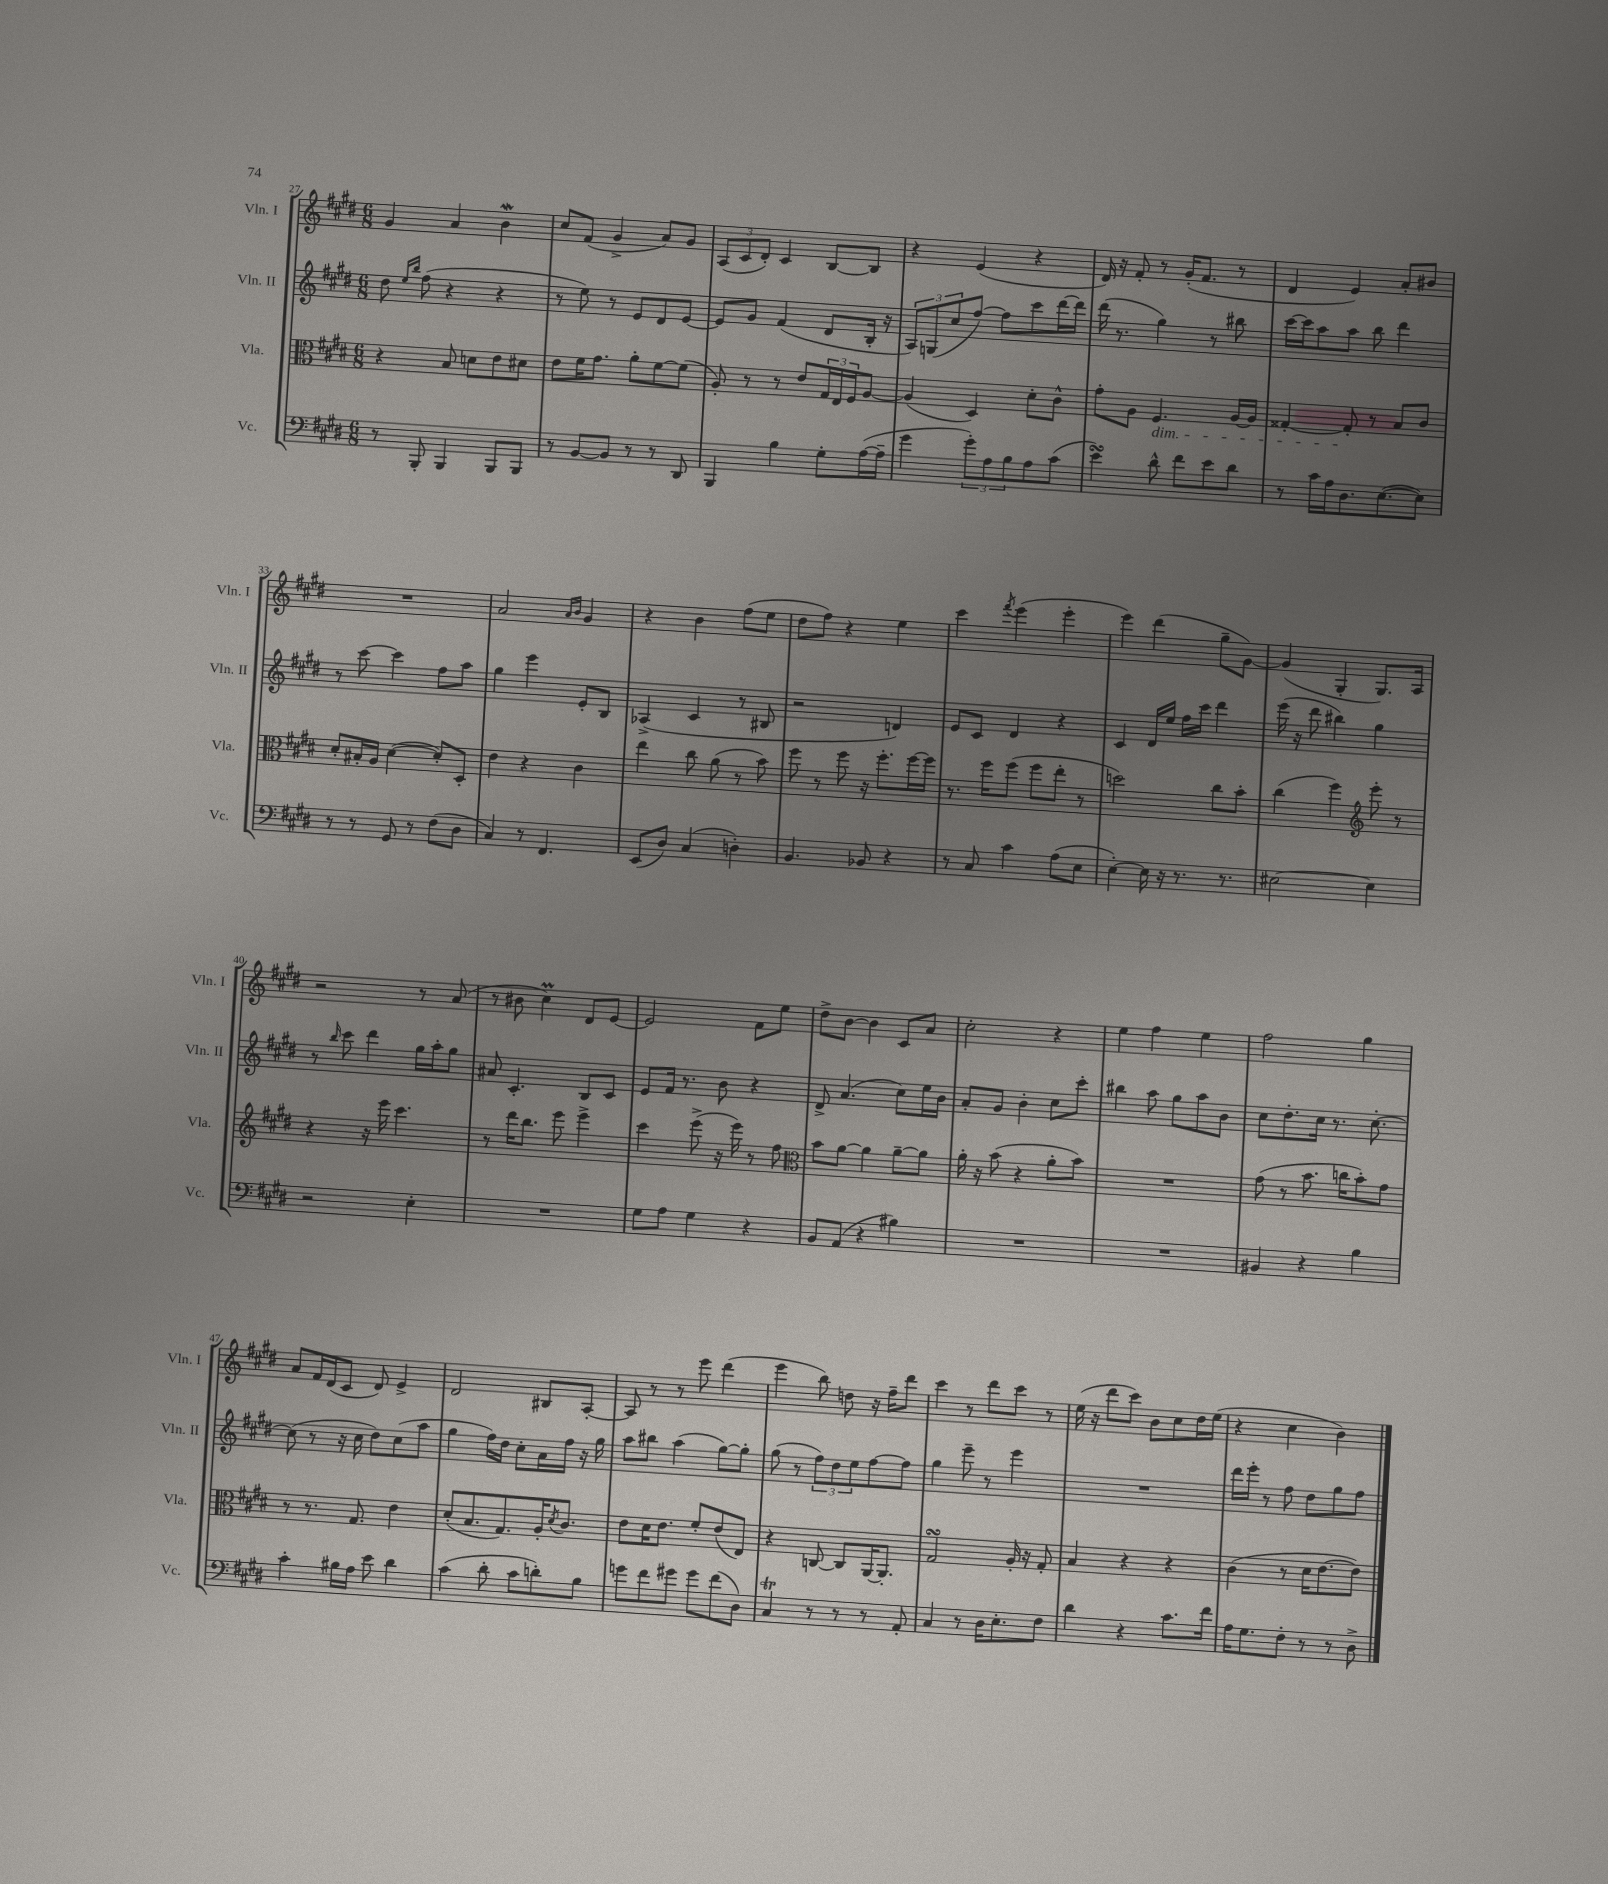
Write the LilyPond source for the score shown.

<<
\new StaffGroup <<
\new Staff = "s0" \with { instrumentName = "Vln. I" shortInstrumentName = "Vln. I" } {
    \clef treble \key e \major \numericTimeSignature \time 6/8
    gis'4 a'4 b'4\mordent |
    cis''8 fis'8( gis'4-> a'8) gis'8 |
    \tuplet 3/2 { a8( cis'8 dis'8-.) } cis'4 b8~ b8 |
    r4 e'4( r4 |
    dis'16) r16 fis'8-. r8 gis'16-.( fis'8. r8 |
    dis'4 e'4) a'8-. bis'8 |
    R2. |
    a'2 \grace { a'16 b'16 } gis'4 |
    r4 b'4 fis''8( e''8 |
    dis''8 fis''8) r4 e''4 |
    cis'''4 \acciaccatura { fis'''8 } e'''4( e'''4-. |
    e'''4) dis'''4( gis''8-- gis'8~) |
    gis'4( gis4-. gis8.) a16 |
    r2 r8 a'8( |
    r8 bis'8 cis''4\prall) dis'8 e'8~ |
    e'2 fis'8 e''8 |
    dis''8-> b'8~ b'4 cis'8 a'8 |
    cis''2-. r4 |
    e''4 fis''4 e''4 |
    fis''2 gis''4 |
    a'8 fis'16 dis'16( cis'8 dis'8) e'4-> |
    dis'2 bis8 a8~-. |
    a8 r8 r8 e'''8 dis'''4( |
    e'''4 b''8) d''8 r16 fis''16-- dis'''8 |
    cis'''4 r8 dis'''8 cis'''8 r8 |
    e''16( r16 dis'''8 cis'''8) b'8 cis''8 dis''16 e''16( |
    r4 cis''4 b'4) \bar "|." |
}
\new Staff = "s1" \with { instrumentName = "Vln. II" shortInstrumentName = "Vln. II" } {
    \clef treble \key e \major \numericTimeSignature \time 6/8
    dis''8 \grace { e''16 b''16 } fis''8( r4 r4 |
    r8 e''8) r8 e'8 dis'8 e'8~ |
    e'8 gis'8 fis'4( dis'8 b16-. r16 |
    \tuplet 3/2 { a8) g8( cis''8 } fis''8~) fis''8 cis'''8 dis'''16~ dis'''16 |
    dis'''16( r8. gis''4) r8 bis''8 |
    cis'''16~ cis'''16 a''8 a''8 b''8 dis'''4 |
    r8 cis'''8~ cis'''4 fis''8 a''8 |
    gis''4 e'''4 e'8-. b8 |
    aes4->( cis'4 r8 bis8 |
    r2 d'4) |
    e'8 cis'8 dis'4 r4 |
    cis'4 dis'16 e''16 fis''16 cis'''16 dis'''4 |
    e'''16( r16 dis'''8 bis''4) gis''4 |
    r8 \grace { b''16 } cis'''8 dis'''4 gis''16 a''16-. gis''8 |
    ais'8 cis'4.-. b8 cis'8 |
    e'8 fis'16 r8. b'8 r4 |
    dis'8-> a'4.( cis''8) e''16 b'16 |
    a'8-. gis'8 b'4-. cis''8 cis'''8-. |
    bis''4 a''8 gis''8 a''8 b'8 |
    cis''8 dis''8.-. cis''16 r8. cis''8.~-. |
    cis''8( r8 r16 cis''16 dis''8) cis''8( a''8 |
    gis''4 fis''16) dis''16 cis''8-. a'16 fis''16 r16 gis''16 |
    a''8 bis''8 a''4( gis''8~) gis''8-. |
    gis''8( r8 \tuplet 3/2 { fis''8) dis''8 e''8 } fis''8~ fis''8 |
    gis''4 e'''8-- r8 e'''4 |
    R2. |
    dis'''16 e'''16-. r8 fis''8 dis''8 gis''8 fis''8 \bar "|." |
}
\new Staff = "s2" \with { instrumentName = "Vla." shortInstrumentName = "Vla." } {
    \clef alto \key e \major \numericTimeSignature \time 6/8
    r4 b8 d'8 e'8 dis'8 |
    e'8 fis'16 gis'8. a'8-. fis'8~ fis'8( |
    a8-.) r8 r8 e'8 \tuplet 3/2 { gis16 e16 fis16 } a8~ |
    a4( dis4) dis'8-. cis'8-^ |
    gis'8-. a8 fis4.\dim a16~ a16 |
    gisis4~-. gisis8-.\! r8 b8 cis'8 |
    dis'8-. bis16-. a16 dis'4~( dis'8-.) dis8-. |
    e'4 r4 cis'4 |
    e''4 cis''8 a'8( r8 b'8) |
    fis''8 r8 fis''8 r16 fis''8.-. fis''16~ fis''16 |
    r8. fis''16 fis''8( fis''8 e''8-. r8 |
    d''2) cis''8 b'8-. |
    cis''4( fis''4) \clef treble e'''8-. r8 |
    r4 r16 e'''16 cis'''4. |
    r8 dis'''16 b''8. e'''8 e'''4-> |
    cis'''4 e'''8->( r16 e'''16) r8 fis''8 |
    \clef alto b'8 a'8~ a'4 a'8~-- a'8 |
    a'16-. r16 b'8( r4 a'8-. b'8) |
    R2. |
    gis'8( r8 b'8. c''16 b'8-.) gis'8 |
    r8 r8. gis8. e'4 |
    dis'8-.( b8. gis8.) a16-. \acciaccatura { dis'8 } cis'8. |
    e'8 dis'16 e'8. fis'8-. e'8( e8) |
    r4 c8~ c8 a,16~ a,8.-. |
    gis2\turn a16-. r16 gis8-. |
    b4 r4 r4 |
    cis'4( r8 dis'16 e'8.~ e'8) \bar "|." |
}
\new Staff = "s3" \with { instrumentName = "Vc." shortInstrumentName = "Vc." } {
    \clef bass \key e \major \numericTimeSignature \time 6/8
    r8 b,,8-. b,,4 b,,8 b,,8 |
    r8 b,8~ b,8 r8 r8 dis,8 |
    b,,4 b4 gis8-. a16~( a16-- |
    gis'4 \tuplet 3/2 { gis'8-.) a8 b8 } a8 cis'8( |
    e'4\turn) dis'8-^ fis'8 e'8 dis'8 |
    r8 cis'16 a16 dis8. e8.~( e8) |
    r8 r8 gis,8 r8 fis8( dis8 |
    cis4) r8 fis,4. |
    e,8( dis8) cis4( d4-.) |
    b,4. bes,8 r4 |
    r8 cis8 cis'4 a8( e8 |
    e4~-.) e16 r16 r8. r8. |
    eis2~ eis4 |
    r2 e4-. |
    R2. |
    gis8 a8 gis4 r4 |
    b,8 a,8( r4 bis4) |
    R2. |
    R2. |
    bis,4 r4 b4 |
    cis'4-. bis16 a16 e'8 dis'4 |
    cis'4( dis'8-. cis'8 d'8-.) b8 |
    g'8 fis'8 gis'8 gis'8 fis'8( dis8) |
    cis4\trill r8 r8 r8 a,8-. |
    cis4 r8 dis16 e8.-. fis8 |
    dis'4 r4 cis'8. fis'16 |
    a16 gis8. fis8-. r8 r8 dis8-> \bar "|." |
}
>>
>>
\layout { \context { \Score currentBarNumber = #27 } }
